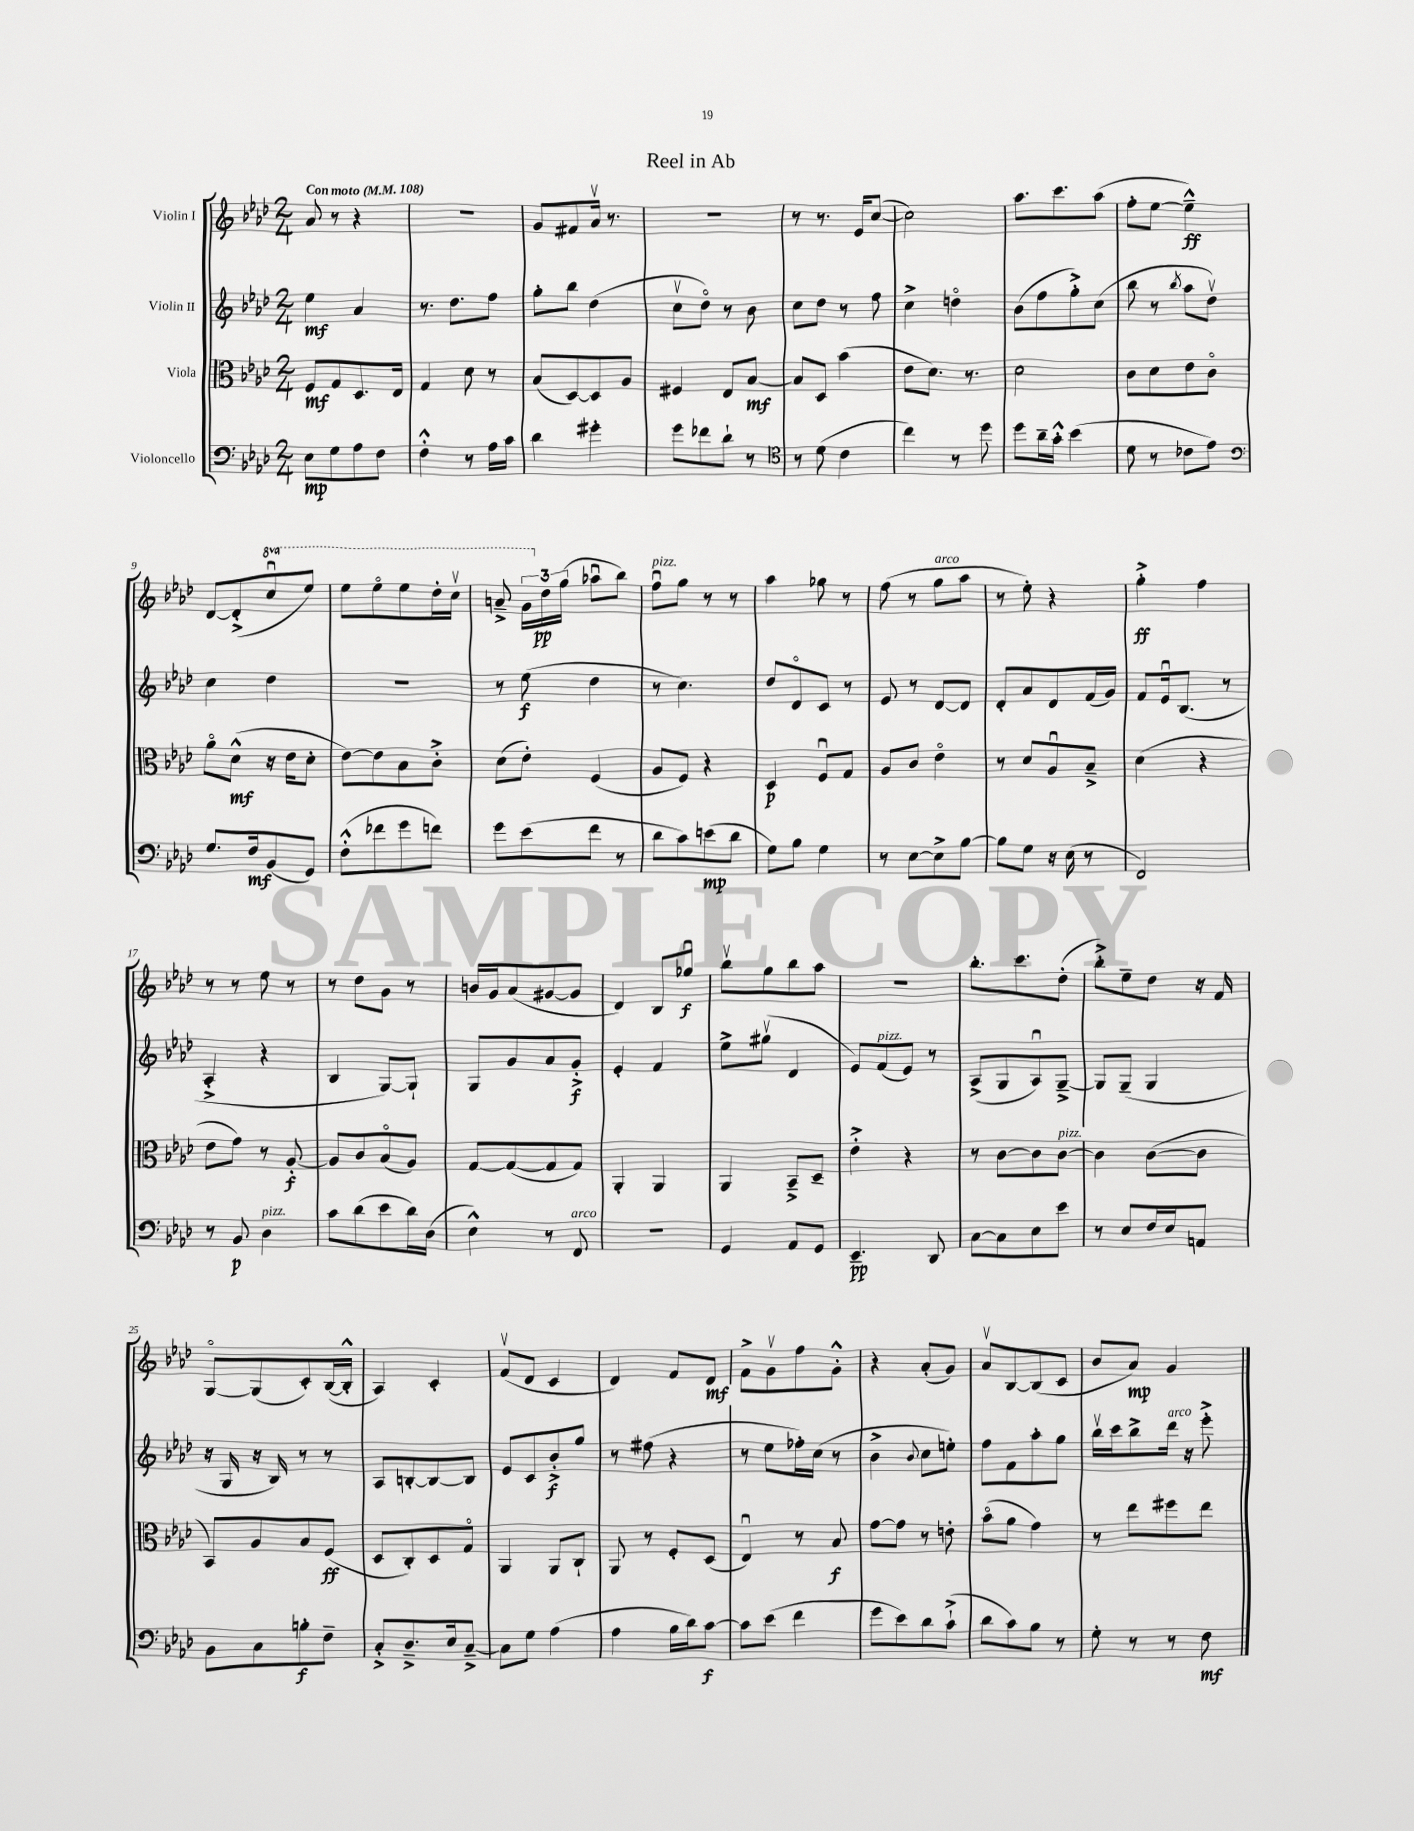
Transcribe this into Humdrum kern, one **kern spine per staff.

**kern	**kern	**kern	**kern
*staff4	*staff3	*staff2	*staff1
*clefF4	*clefC3	*clefG2	*clefG2
*k[b-e-a-d-]	*k[b-e-a-d-]	*k[b-e-a-d-]	*k[b-e-a-d-]
*M2/4	*M2/4	*M2/4	*M2/4
*MM108	*MM108	*MM108	*MM108
8E-	8F	4ee-	8a-
8G	8G	.	8r
8A-	8.D-	4a-	4r
8F	.	.	.
.	16E-	.	.
=	=	=	=
4F'^^	4G	8.r	2r
.	.	8.dd-	.
8r	8d-	.	.
16A-	8r	8ff	.
16c	.	.	.
=	=	=	=
4d-	(8B-	8gg'	8g
.	[8D-)	8bb-	8f#
4g#'	8D-]	(4dd-	16a-v
.	.	.	8.r
.	8A-	.	.
=	=	=	=
8g	4F#	8ccv	2r
8f-	.	8dd-o)	.
8d-`	8E-	8r	.
8r	[8B-	8b-	.
=	=	=	=
*clefC4	*	*	*
8r	8B-]	8cc	8r
(8d-	8D-	8dd-	8.r
4c	(4b-	8r	.
.	.	.	16e-
.	.	8ff	([8cc
=	=	=	=
4cc)	8e-	4cc^	2cc])
.	8.d-)	.	.
8r	.	4ddo	.
.	8.r	.	.
8dd-	.	.	.
=	=	=	=
8dd-	2d-	(8b-	8.aa-
16a-~	.	8ff	.
16g'^^	.	.	8.ccc
(4b-	.	8gg'^)	.
.	.	(8cc	(8aa-
=	=	=	=
8d-	8c	8bb-	8ff'
8r	8d-	8r	[8ee-
.	.	8qbb-	.
8c-	8e-	8aa-	4ee-~^^])
8e-)	8co	8dd-v)	.
=	=	=	=
*clefF4	*	*	*
8.G	8a-o	4cc	[8d-
.	(8d-^^	.	(8d-'^]
16F	.	.	.
(8BB-	16r	4dd-	8cccu
.	16e-	.	.
8GG)	8d-'	.	8eee-)
=	=	=	=
(8F'^^	[8e-)	2r	8eee-
8f-	8e-]	.	8eee-o
8g	8B-	.	8eee-
8f)	8c'^	.	16ddd-'
.	.	.	16cccv
=	=	=	=
8g	(8d-	8r	8aa~^
(8e-	8e-')	(8ee-	24gg
.	.	.	24dd-
.	.	.	(24gg
8f	(4F	4dd-	8aa-u
8r	.	.	8bb-)
=	=	=	=
8d-	8A-	8r	8ffu
8c)	8F)	4.cc)	8gg
(8e	4r	.	8r
8d-	.	.	8r
=	=	=	=
8G)	4D-	8dd-	4aa-
8B-	.	8d-o	.
4G	8Fu	8c	8gg-
.	8G	8r	8r
=	=	=	=
8r	8A-	8e-	(8ff
[8E-	8c	8r	8r
8E-^]	4e-o	[8d-	8gg
[8B-	.	8d-]	8aa-
=	=	=	=
8B-]	8r	8d-'	8r
8G	8d-	8a-	8ee-')
16r	8A-u	8d-	4r
(16E-	.	.	.
8r	8B-~^	(16f	.
.	.	16g)	.
=	=	=	=
2FF)	(4d-	8f	4gg'^
.	.	16e-u	.
.	.	(8.B-	.
.	4r	.	4ff
.	.	8r	.
=	=	=	=
8r	8e-	4A-'^	8r
8BB-	8g)	.	8r
4D-	8r	4r	8ee-
.	[8A-'	.	8r
=	=	=	=
8c	8A-]	4B-	8r
(8d-	8c	.	8dd-
8e-	(8B-o	[8G)	8g
16d-)	8A-)	8G`]	8r
(16D-	.	.	.
=	=	=	=
4E-^^)	[8G	8G	16b
.	.	.	16g
.	(8G_	8g	(8a-
8r	8G]	8a-	[8g#
8FF	8G)	8g'^	8g#]
=	=	=	=
2r	4AA-'	4e-'	4d-)
.	4AA-	4f	8B-
.	.	.	8gg-u
=	=	=	=
4GG	4AA-	8ee-^	8bb-v
.	.	(8gg#v	8gg
8AA-	8BB-~^	4d-	8bb-
8GG	8D-~	.	8aa-
=	=	=	=
4.EE-~	4e-'^	8e-)	2r
.	.	(8f	.
.	4r	8e-)	.
8DD-	.	8r	.
=	=	=	=
[8C	8r	(8A-^	8.bb-'
8C]	[8c	8G	.
.	.	.	8.ccc
8E-	8c]	8A-u)	.
8e-	[8c	[8G~^	(8dd-'
=	=	=	=
8r	4c]	8G]	8bb-'^)
8E-	.	(8G~	8ee-~
16F	([8c	4G	8dd-
16E-	.	.	.
8AA	8c]	.	16r
.	.	.	16f
=	=	=	=
8BB-	8BB-)	16r	[8Go
.	.	16G	.
8C	8A-	16r	(8G]
.	.	16B-)	.
8B'	8B-	8r	8c')
8F~	(8F	8r	([16B-
.	.	.	16B-'^^]
=	=	=	=
8C'^	8D-	8A-	4A-)
8.D-~^	8C')	[8B'	.
.	8D-	8B_	4c'
16E-	.	.	.
[8C~^	8Go	8B]	.
=	=	=	=
8C]	4AA-	8e-	(8fv
8G	.	8c	8d-
(4A-	8AA-	8b-'^	4c
.	8C`	8gg	.
=	=	=	=
4A-	8AA-	8r	4d-)
.	8r	(8ff#	.
16B-	8F'	4r	8f
16d-)	.	.	.
[8c	(8D-	.	8d-
=	=	=	=
8c]	4E-u)	8r	8f^
(8e-	.	8ee-	8gv
4f	8r	16ff-')	8ff
.	.	(16cc	.
.	8B-	8r	8g'^^
=	=	=	=
8g	[8g	4b-^	4r
8e-)	8g]	.	.
.	.	8qqb-	.
8d-	8r	8cc	(8a-'
(8c`^	8e'	8ee')	8g)
=	=	=	=
8d-	(8b-o	8ff	8a-v
8c)	8a-	8f	[8B-
8B-	4g)	8aa-'	(8B-]
8r	.	8gg	8c
=	=	=	=
8G'	8r	16bb-v	8b-
.	.	16ccc	.
8r	8ee-	8bb-^	8a-)
8r	8ff#	16ddd-	4g
.	.	16r	.
8F	8ee-	8eee-'^	.
==	==	==	==
*-	*-	*-	*-
